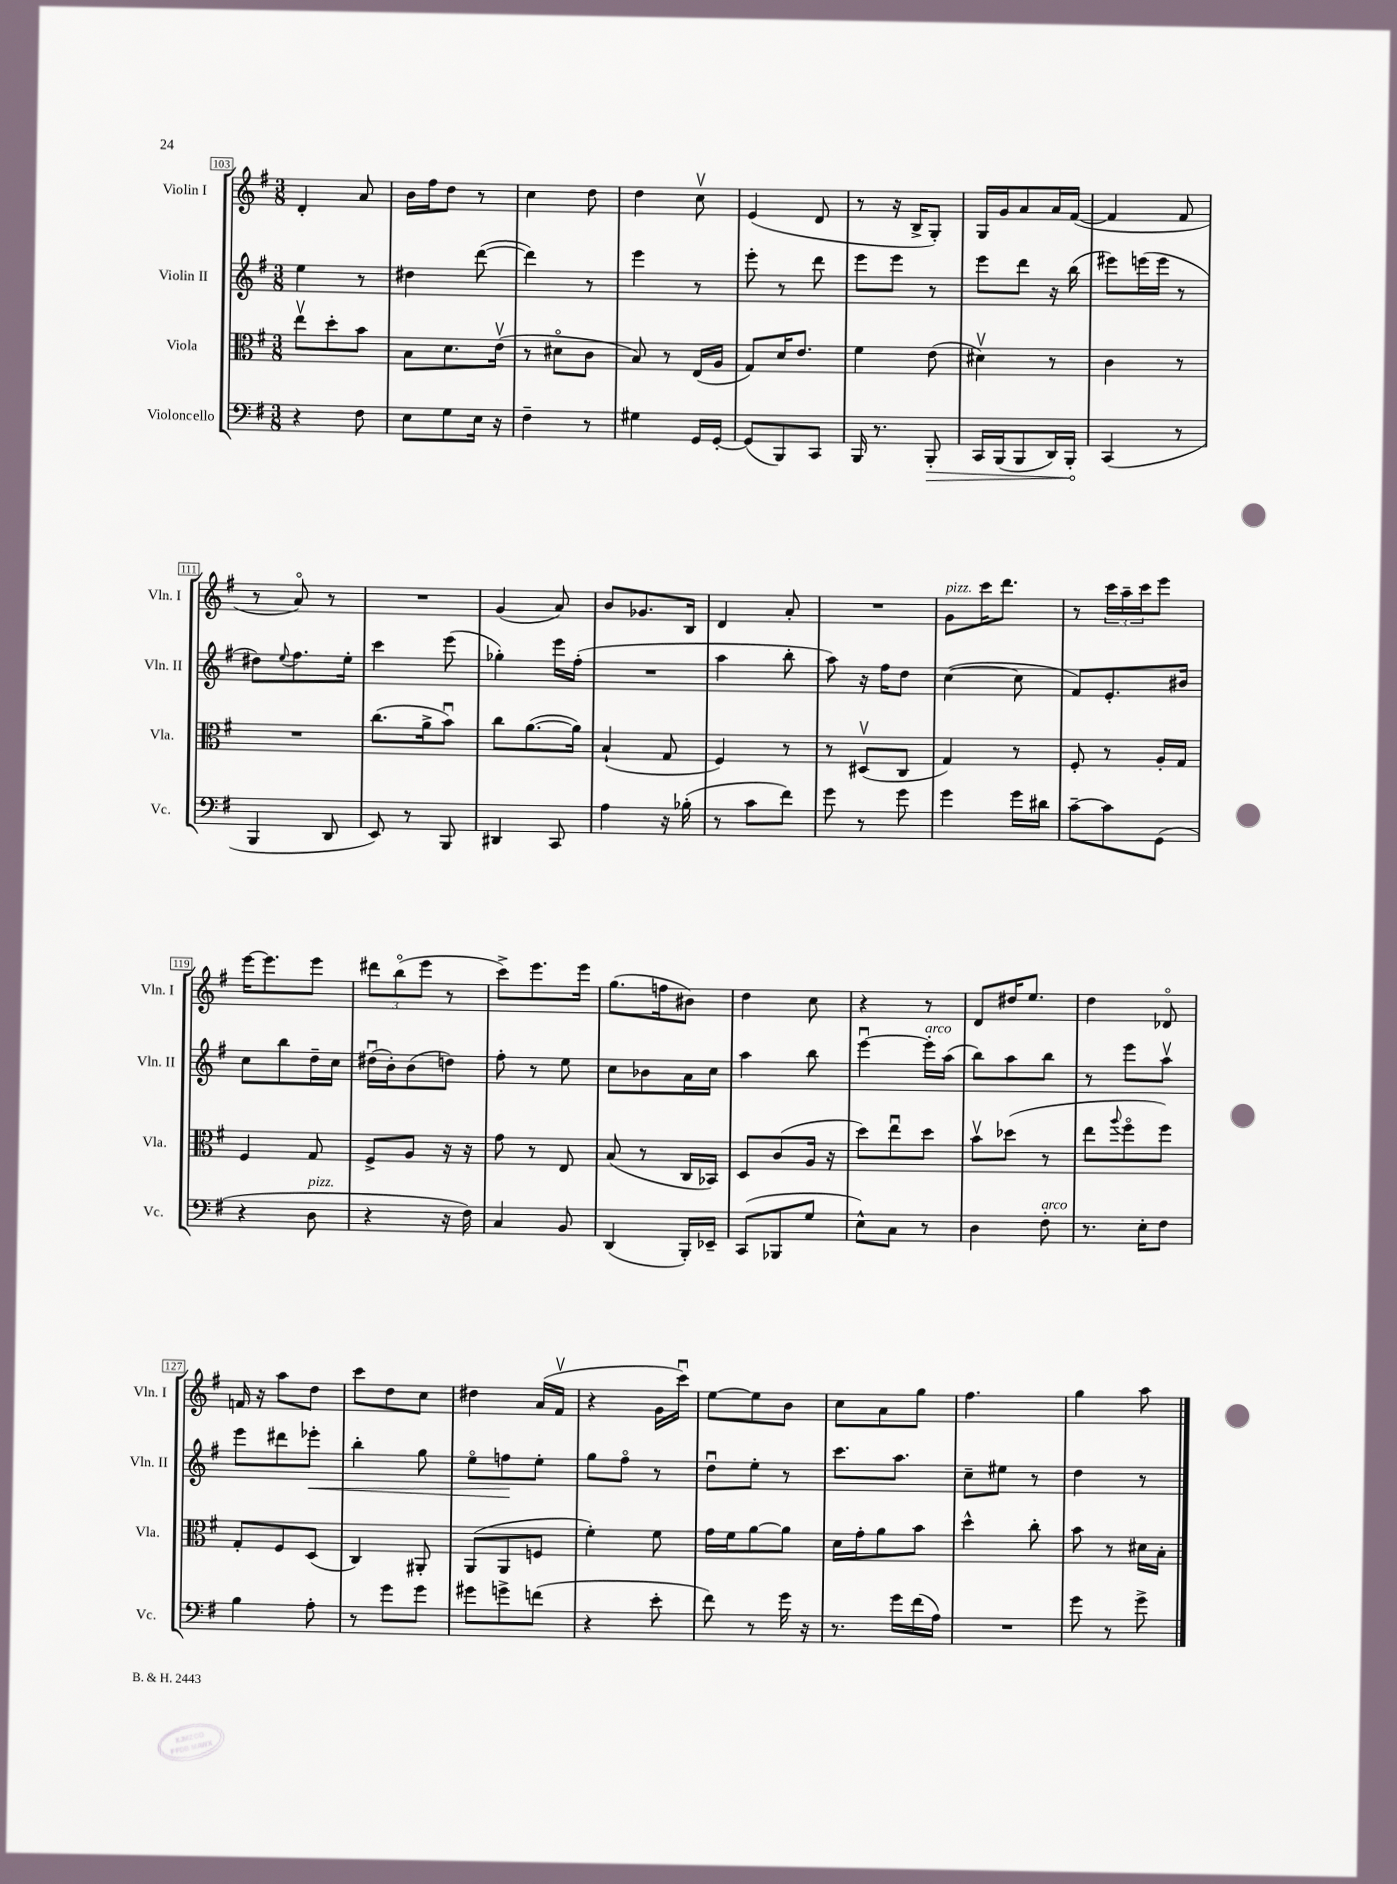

**kern	**kern	**kern	**kern
*staff4	*staff3	*staff2	*staff1
*clefF4	*clefC3	*clefG2	*clefG2
*k[f#]	*k[f#]	*k[f#]	*k[f#]
*M3/8	*M3/8	*M3/8	*M3/8
4r	8eev\L	4ee\	4d'/
.	8dd'\	.	.
8F#\	8b\J	8r	8a/
=	=	=	=
8E\L	8B\L	4dd#\	16b\LL
.	.	.	16ff#\J
8G\	8.d\	.	8dd\J
16E\Jk	.	([8ddd\	8r
16r	(16ev\Jk	.	.
=	=	=	=
4F#~\	8r	4ddd\])	4cc\
.	8d#o\L	.	.
8r	8c\J	8r	8dd\
=	=	=	=
4G#\	8B/)	4eee\	4dd\
.	8r	.	.
16GG/LL	(16E/LL	8r	8ccv\
[16GG'/JJ	16A/JJ	.	.
=	=	=	=
(8GG/]L	8G/L)	8eee'\	(4e/
8BBB/)	16d/K	8r	.
.	8.e/J	.	.
8CC/J	.	8ddd\	8d/
=	=	=	=
16BBB/	4f#\	8eee\L	8r
8.r	.	.	.
.	.	8eee\J	16r
.	.	.	16B^/LK
8BBB'/	(8e\	8r	8G'/J)
=	=	=	=
16CC/LL	4d#v\)	8eee\L	16G/LL
(16BBB/J	.	.	16g/J
8BBB/	.	8ddd\J	8a/
16DD/L)	8r	16r	16a/L
16BBB'/JJ	.	(16bb\	([16f#/JJ
=	=	=	=
(4CC/	4c\	8eee#\L)	4f#/]
.	.	(16eee\L	.
.	.	16eee\JJ	.
8r	8r	8r	8f#/
=	=	=	=
4BBB/	4.r	8dd#\L)	8r
.	.	8qqee/	.
.	.	8.ff#\	8ao/)
8DD/	.	.	8r
.	.	16ee'\Jk	.
=	=	=	=
8EE/)	(8.cc\L	4ccc\	4.r
8r	.	.	.
.	16a^\k	.	.
8BBB/	8bu\J)	(8eee\	.
=	=	=	=
4DD#/	8cc\L	4gg-'\)	(4g/
.	([8.a\	.	.
8CC/	.	16eee\LL	8a/)
.	16a\]Jk)	(16ff#'\JJ	.
=	=	=	=
4A\	(4B`/	4.r	8b/L
.	.	.	8.g-/
16r	8G/	.	.
(16B-'\	.	.	16B/Jk
=	=	=	=
8r	4F#/)	4aa\	4d/
8c\L	.	.	.
8f#\J)	8r	8bb'\	8a'/
=	=	=	=
8g\	8r	8aa\)	4.r
8r	(8D#v/L	16r	.
.	.	16ff#\LK	.
8g\	8C/J	8dd\J	.
=	=	=	=
4g\	4G/)	([4cc\	8g\L
.	.	.	16ccc\K
.	.	.	8.ddd\J
16g\LL	8r	8cc\]	.
16d#\JJ	.	.	.
=	=	=	=
[8c~\L	8F#'/	8f#/L)	8r
8c\]	8r	8.e'/	24ccc\LL
.	.	.	24aa~\
.	.	.	24ccc\J
(8GG\J	16A'/LL	.	8eee\J
.	16G/JJ	16b#/Jk	.
=	=	=	=
4r	4F#/	8cc\L	[16eee\LK
.	.	.	8.eee\]
.	.	8bb\	.
8D\	8G/	16dd~\L	8eee\J
.	.	16cc\JJ	.
=	=	=	=
4r	8F#^/L	(16dd#u\LL	12ddd#\L
.	.	16b'\J)	.
.	.	.	(12bbo\
.	8A/J	(8b\	.
.	.	.	12eee\J
16r	16r	8dd\J)	8r
16F#\)	16r	.	.
=	=	=	=
4C/	8g\	8ff#'\	8ccc^\L)
.	8r	8r	8.eee\
8BB/	8E/	8ee\	.
.	.	.	16eee\Jk
=	=	=	=
(4DD/	(8B/	8cc\L	(8.gg\L
.	8r	8b-\	.
.	.	.	16ff\k
16BBB'/LL)	16C/LL	16a\L	8b#\J)
16EE-~/JJ	16BB-/JJ)	16cc\JJ	.
=	=	=	=
(8CC/L	8D/L	4aa\	4dd\
8BBB-/	(8c/	.	.
8G/J	16A/Jk	8bb\	8cc\
.	16r	.	.
=	=	=	=
8E^^\L)	8dd\L)	[4eeeu\	4r
8C\J	8eeu\	.	.
8r	8dd\J	16eee'\]LL	8r
.	.	(16aa\JJ	.
=	=	=	=
4D\	8bv\L	8bb\L)	8d/L
.	(8dd-\J	8aa\	16dd#/K
.	.	.	8.ee/J
8F#'\	8r	8bb\J	.
=	=	=	=
8.r	8ee\L	8r	4dd\
.	8qqaa/	.	.
.	8ff#o\	8eee\L	.
16E'\LK	.	.	.
8F#\J	8ff#\J)	8aav\J	8d-o/
=	=	=	=
4B\	8G'/L	8eee\L	16f/
.	.	.	16r
.	8F#/	8ddd#\	8aa\L
8A'\	(8D/J	8eee-'\J	8dd\J
=	=	=	=
8r	4C/)	4bb'\	8ccc\L
8g\L	.	.	8dd\
8g\J	8AA#'/	8gg\	8cc\J
=	=	=	=
8g#\L	(8AA/L	8eeo\L	4dd#\
8g^\	8AA/	8ff\	.
(8f\J	8F/J	8ee'\J	(16a/LL
.	.	.	16f#v/JJ
=	=	=	=
4r	4f#'\)	8gg\L	4r
.	.	8ff#o\J	.
8e'\	8f#\	8r	16g\LL
.	.	.	16cccu\JJ)
=	=	=	=
8f#\)	16g\LL	8ddu\L	[8ee\L
.	16f#\J	.	.
8r	[8a\	8ee'\J	8ee\]
16g\	8a\]J	8r	8b\J
16r	.	.	.
=	=	=	=
8.r	16d\LL	8.ccc\L	8cc\L
.	16g'\J	.	.
.	8a\	.	8a\
16g\LL	.	8.aa\J	.
(16f#\	8b\J	.	8gg\J
16A\JJ)	.	.	.
=	=	=	=
4.r	4dd^^\	8cc~\L	4.ff#\
.	.	8ee#\J	.
.	8cc'\	8r	.
=	=	=	=
8g\	8b\	4dd\	4gg\
8r	8r	.	.
8g^\	16d#\LL	8r	8aa\
.	16B'\JJ	.	.
==	==	==	==
*-	*-	*-	*-
